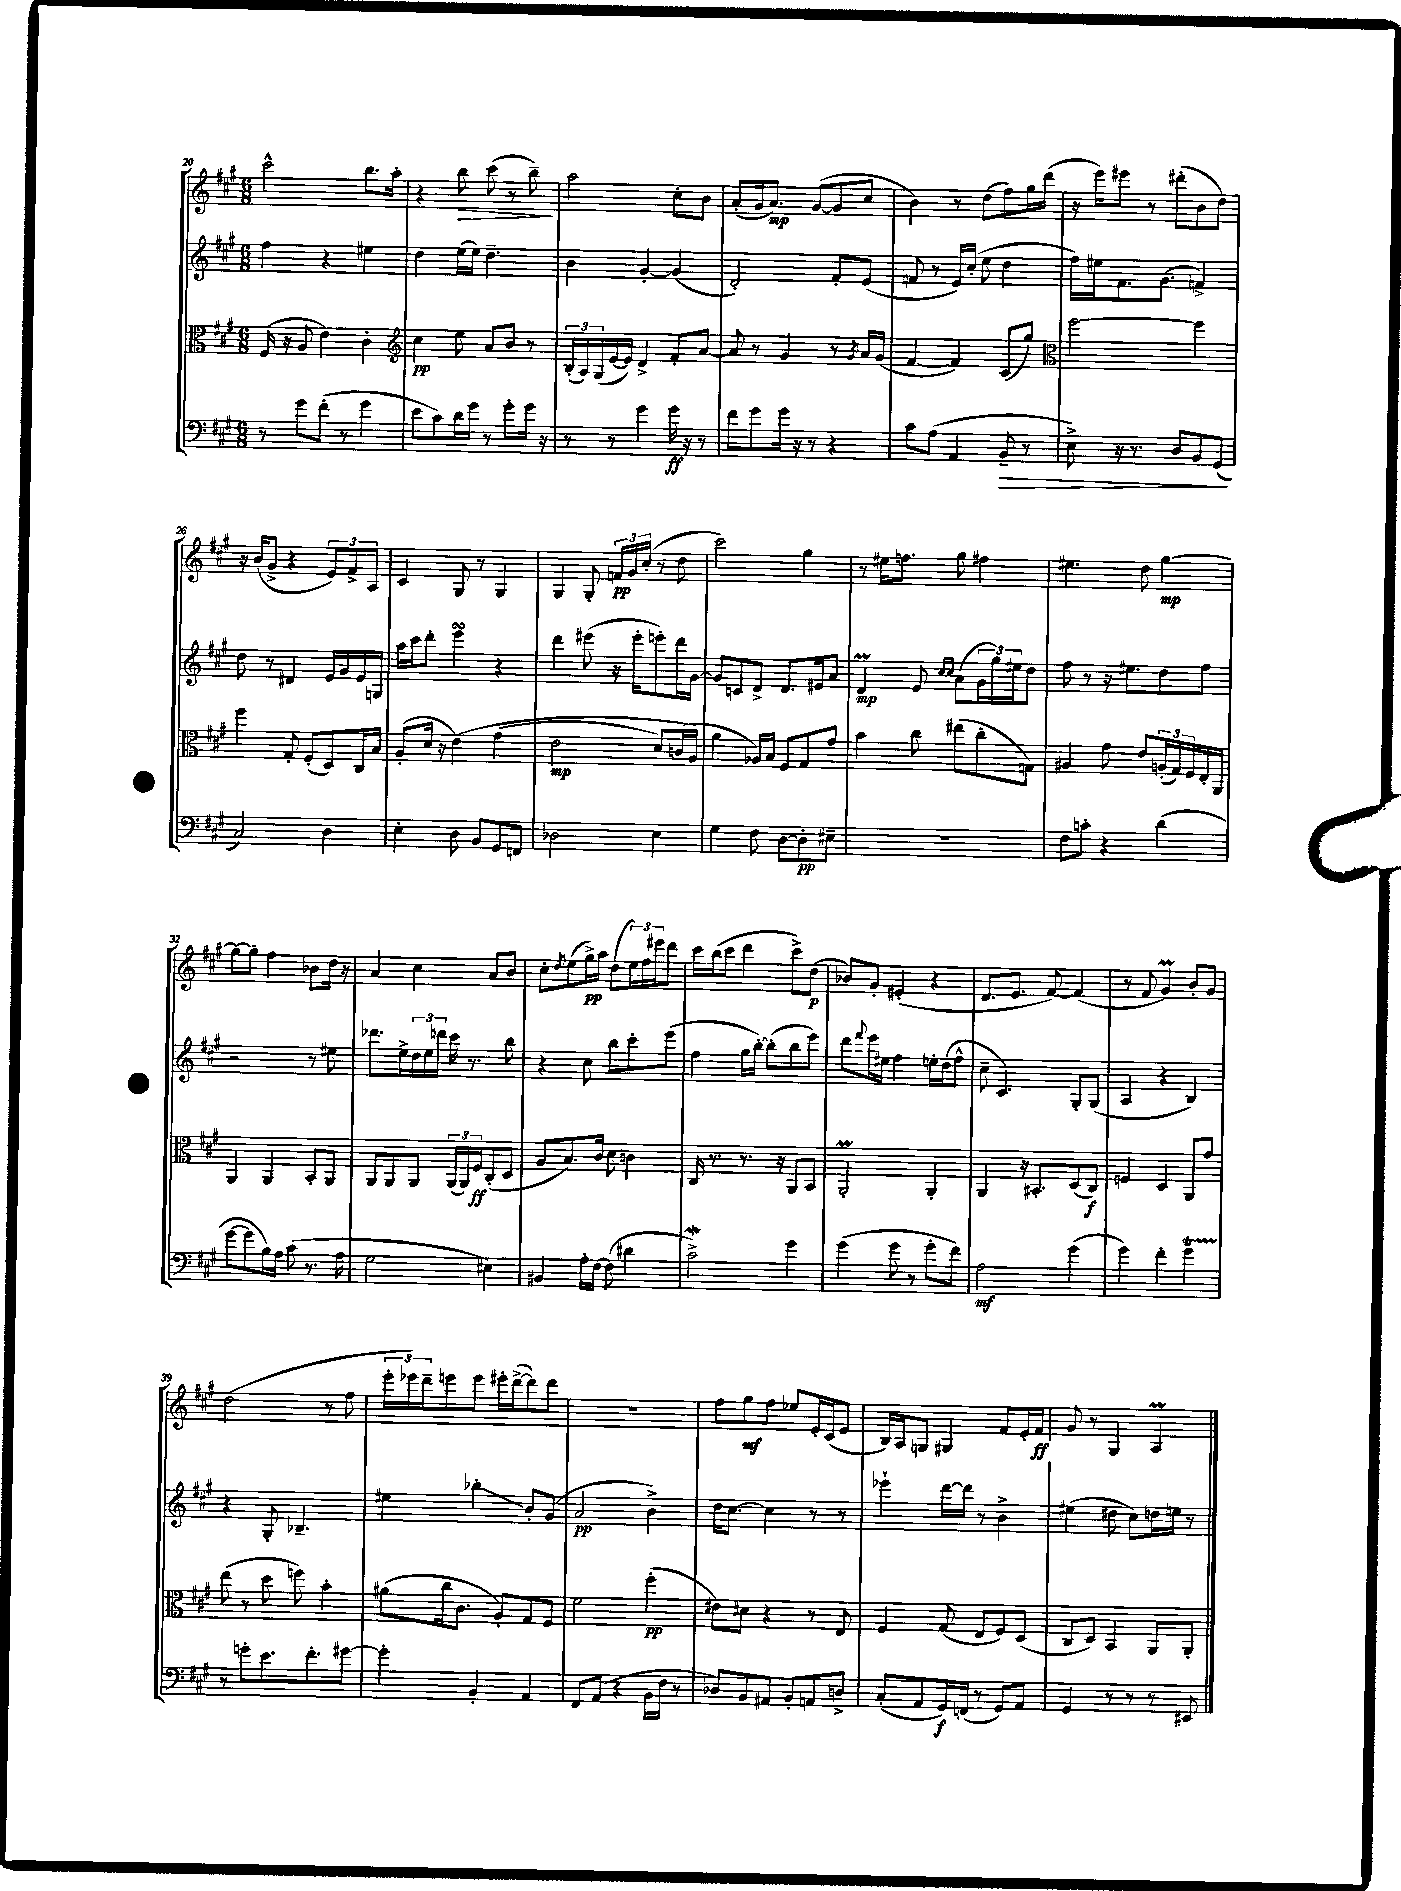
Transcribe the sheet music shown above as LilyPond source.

<<
\new StaffGroup <<
\new Staff = "s0" {
    \clef treble \key a \major \numericTimeSignature \time 6/8
    cis'''2-^ b''8. a''16-. |
    r4 b''8\> cis'''8( r8 b''8--\!) |
    a''2 cis''8-. b'8 |
    a'8-.( gis'16 a'8.\mp) gis'8~( gis'8 cis''8 |
    b'4) r8 d''8( fis''8) gis''16 d'''16( |
    r16 e'''16) eis'''8 r8 dis'''8-.( b'8 d''8) |
    r16 b'16( gis'8-> r4 \tuplet 3/2 { e'8) fis'8-> a8 } |
    cis'4 gis8 r8 gis4 |
    gis4 gis8-. \tuplet 3/2 { f'16\pp gis'16 cis''16-.( } r8 d''8 |
    cis'''2) gis''4 |
    r8 eis''16 f''8. gis''8 fis''4 |
    eis''4. d''8 gis''4~\mp |
    gis''8~ gis''8-. fis''4 bes'8 d''16 r16 |
    a'4 cis''4 a'8 b'8 |
    cis''8-. \acciaccatura { d''8 } e''8( gis''16->\pp) a''16 d''8( \tuplet 3/2 { e''16) fis''16 eis'''16 } d'''8 |
    cis'''16 b''16( cis'''8 d'''4 cis'''8->) d''8\p( |
    bes'8) gis'8-. eis'4-.( r4 |
    d'8. e'8. fis'8~) fis'4( |
    r8 fis'8 gis'4\prall) b'8-. gis'8 |
    d''2( r8 fis''8 |
    \tuplet 3/2 { e'''16-. ees'''16) d'''16-- } e'''8 e'''8 eis'''16-. d'''16~->( d'''8) d'''8 |
    R2. |
    fis''8 gis''8\mf fis''8 ees''8 e'16-. cis'16( e'8 |
    b16) a16 g8 gis4 fis'8 e'16-. fis'16\ff |
    gis'8 r8 gis4 a4\prall \bar "|." |
}
\new Staff = "s1" {
    \clef treble \key a \major \numericTimeSignature \time 6/8
    fis''4 r4 eis''4 |
    d''4 e''16( e''16) d''4.-- |
    b'4 gis'4~-. gis'4( |
    d'2-.) fis'8-. e'8( |
    f'8 r8 e'16) cis''16-.( e''8 d''4 |
    fis''16) eis''16 fis'8. gis'8.( f'4->) |
    d''8 r8 dis'4 e'16 gis'16 e'16 g16 |
    a''16 cis'''16 d'''8-. e'''4\turn r4 |
    d'''4 eis'''8( r16 eis'''16-. e'''8-.) d'''16 gis'16~ |
    gis'8 c'8 d'8-> d'8. eis'16 a'8 |
    d'4\prall\mp e'8 \grace { cis''16 cis''16 } a'8( \tuplet 3/2 { gis'16 gis''16) eis''16 } d''8 |
    fis''8 r8 r16 eis''8. d''8 fis''8 |
    r2 r8 eis''8 |
    des'''8. e''16-> \tuplet 3/2 { d''16 e''16 d'''16 } cis'''16 r8. b''8 |
    r4 cis''8 b''8 cis'''8-. e'''8( |
    fis''4 gis''16 b''16~-.) b''8-.( b''8 e'''8) |
    d'''8 \appoggiatura { fis'''8 } e'''16 eis''16 fis''4 e''16-. d''16( fis''8-^ |
    cis''8-- cis'4.) gis8-. gis8( |
    a4 r4 b4) |
    r4 gis8-. bes4.-- |
    eis''4 bes''4-.\glissando b'8-. gis'8( |
    a'2\pp b'4->) |
    d''16 cis''8.~ cis''4 r8 r8 |
    ees'''4-! d'''16~ d'''16 r8 b'4-> |
    eis''4( dis''8 cis''8) d''16 e''16 r8 \bar "|." |
}
\new Staff = "s2" {
    \clef alto \key a \major \numericTimeSignature \time 6/8
    fis16( r16 a8 e'4) cis'4-. |
    \clef treble cis''4\pp e''8 a'8 b'8 r8 |
    \tuplet 3/2 { b16-.( a16) gis16( } e'16~ e'16) d'4-> fis'8-. a'8~ |
    a'8 r8 gis'4 r8 \acciaccatura { gis'8 } a'16 gis'16( |
    fis'4~ fis'4) cis'8( gis''8) |
    \clef alto fis''2~ fis''4 |
    fis''4 gis8-. fis8-.( d8) cis16 b16 |
    a8-.( d'16 r16 e'4)\( gis'4( |
    e'2\mp d'8) c'16( a16\) |
    a'4 aes16) b16 fis8 gis8 gis'8 |
    b'4 cis''8 eis''8( cis''8-. g8) |
    ais4 gis'8 e'8 \tuplet 3/2 { a16-.( gis16) fis16 } e16-. a,16 |
    a,4 a,4 b,8-. a,8 |
    a,8 a,8 a,8 \tuplet 3/2 { a,16( a,16) fis16\ff } cis8-.( d8 |
    a8 b8.) cis'16 d'8 c'4 |
    cis16 r8. r8. r16 a,8 b,8 |
    a,2-.\prall a,4-. |
    a,4 r16 bis,8.-. d8( cis8\f) |
    f4 d4 a,8 gis'8 |
    e''8( r8 d''8 f''8) b'4-. |
    ais'8( cis''16 cis'8. a8-.) gis8 fis8 |
    fis'2 fis''4-.\pp( |
    eis'8) dis'8 r4 r8 e8 |
    fis4 gis8( e8 fis8) d8( |
    cis8 d8) b,4 a,8 a,8-. \bar "|." |
}
\new Staff = "s3" {
    \clef bass \key a \major \numericTimeSignature \time 6/8
    r8 gis'8 fis'8-.( r8 gis'4 |
    e'8 cis'8) d'16 gis'16 r8 gis'8-. gis'16 r16 |
    r8 r8 gis'4 gis'16\ff r16 r8 |
    fis'8 gis'8 gis'16 r16 r8 r4 |
    cis'8 a8( a,4 b,8--\> r8 |
    e8->) r16 r8. d8 b,8 gis,8\!( |
    cis2) d4 |
    e4-. d8 b,8 gis,8 f,8 |
    des2 e4 |
    gis4 fis8 d8~ d8-.\pp eis8-- |
    R2. |
    fis8 c'8-. r4 d'4( |
    gis'8~ gis'8 b16) a16 cis'8( r8. a16 |
    gis2 eis4) |
    bis,4 a16-. fis16~ fis8( dis'4 |
    cis'2->\mordent) gis'4 |
    gis'4( gis'8 r8 gis'8-. fis'8) |
    a2\mf gis'4( |
    gis'4) fis'4-. gis'4\startTrillSpan |
    r8\stopTrillSpan g'8-. e'8. fis'8.-. gis'8~ |
    gis'4-. b,4-. a,4 |
    fis,8 a,8( r4 b,16 fis16 r8 |
    des8) b,8 ais,8 b,8-. a,8 d8-> |
    cis8-.( a,8 gis,16\f) f,16( r8 gis,8) a,8 |
    gis,4 r8 r8 r8 eis,8 \bar "|." |
}
>>
>>
\layout { \context { \Score currentBarNumber = #20 } }
